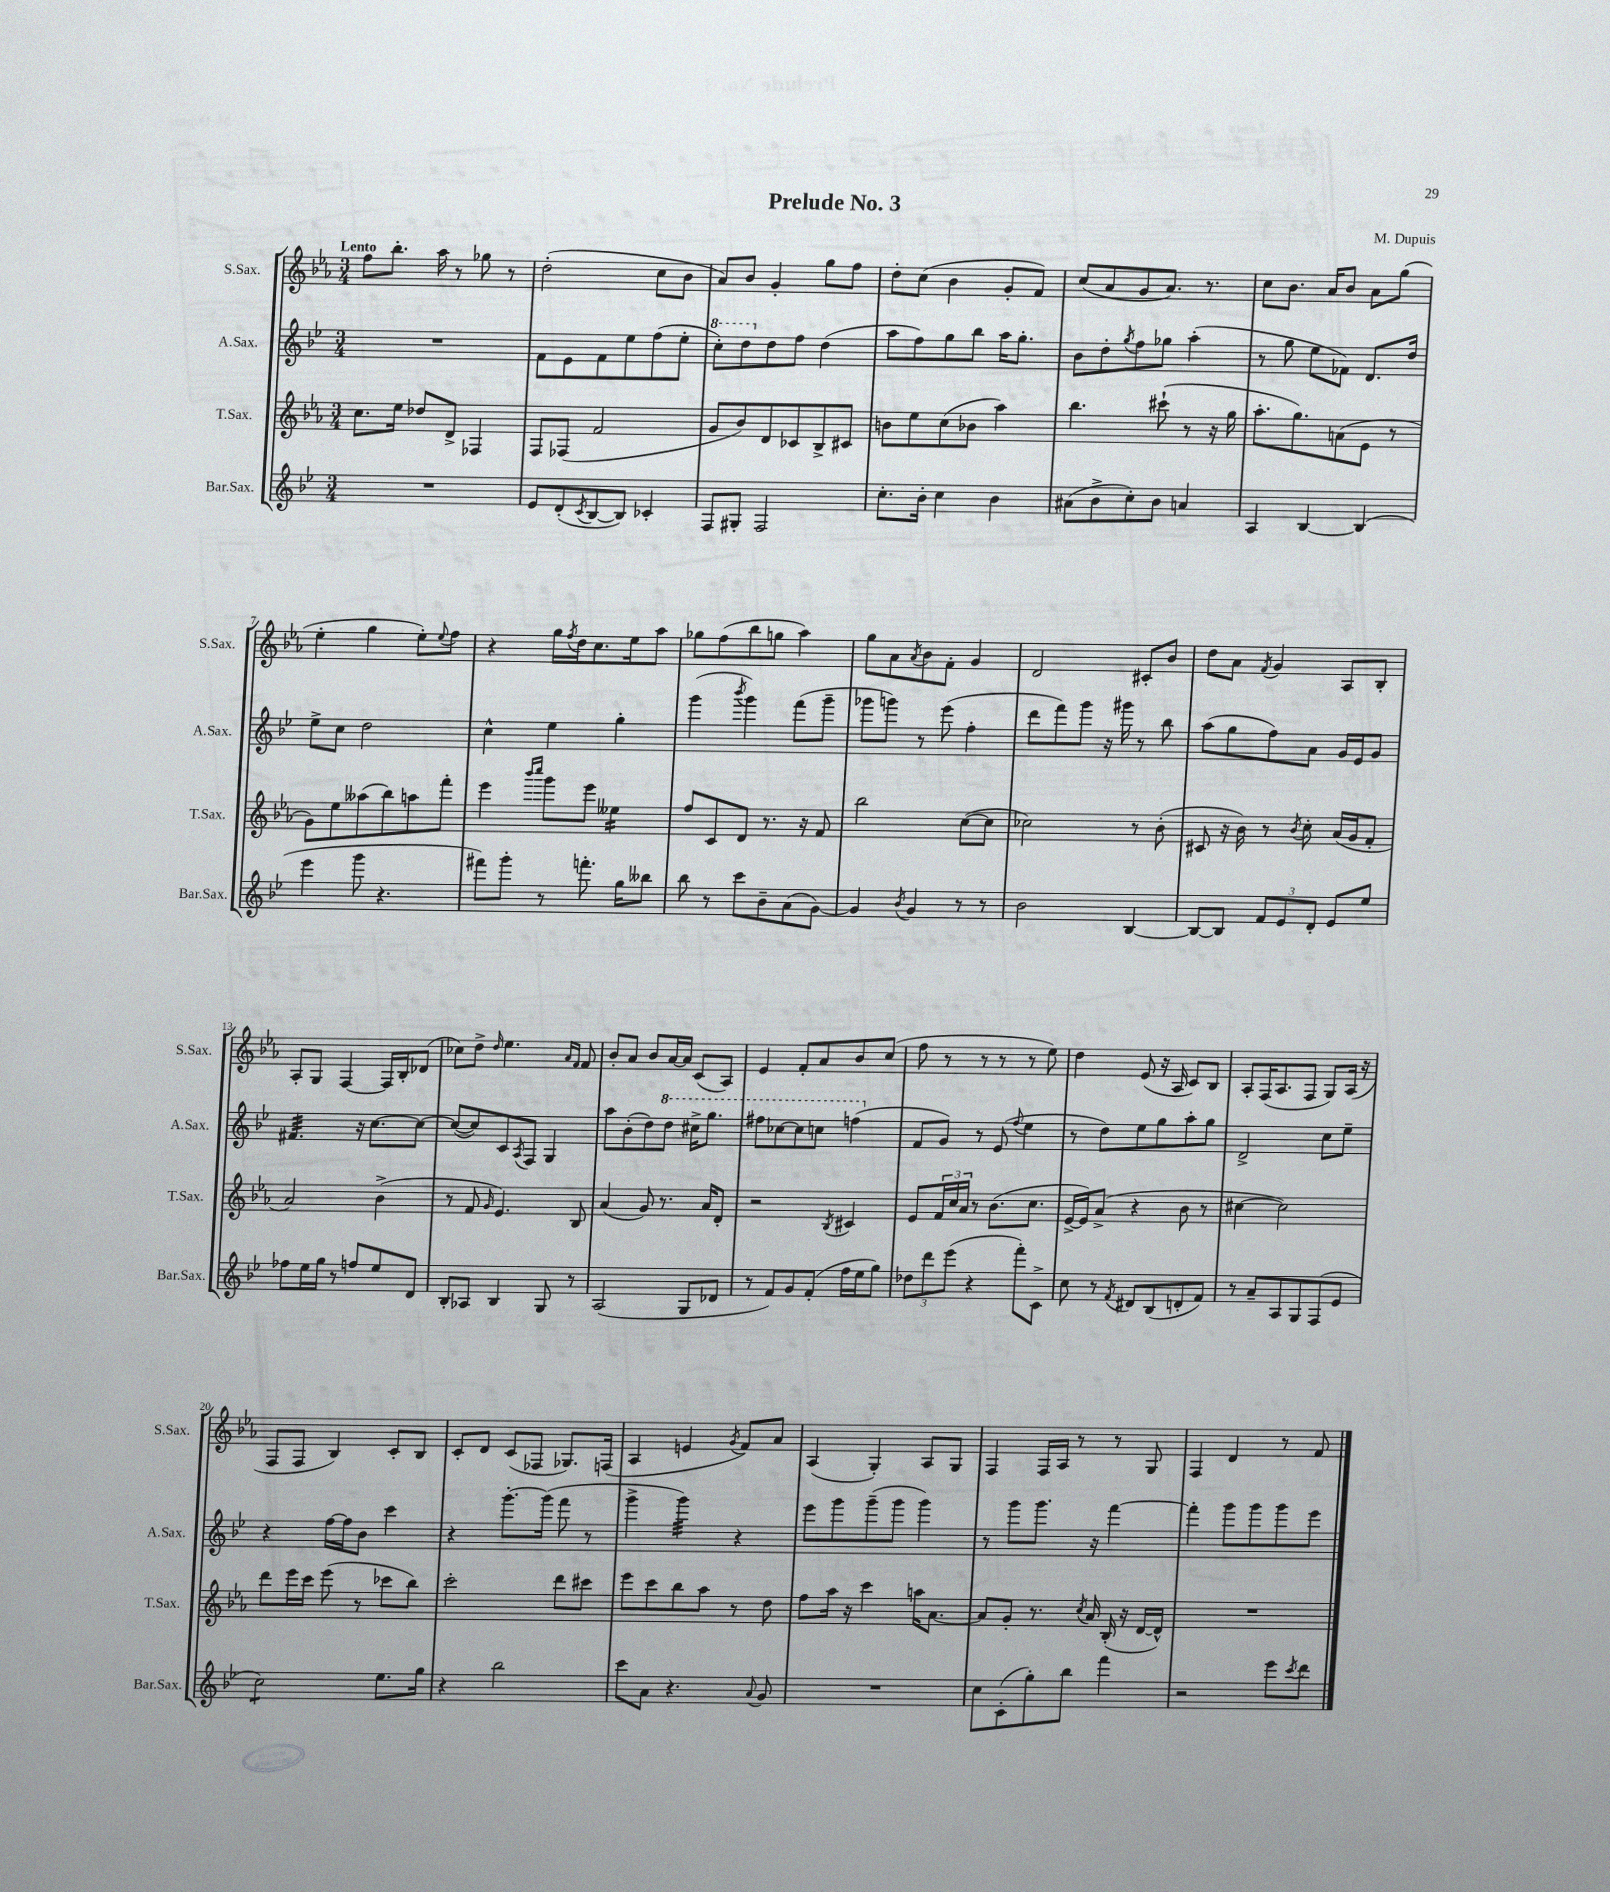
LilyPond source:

\header { title = "Prelude No. 3" composer = "M. Dupuis" }
<<
\new StaffGroup <<
\new Staff = "s0" \with { instrumentName = "S.Sax." shortInstrumentName = "S.Sax." } {
    \clef treble \key ees \major \numericTimeSignature \time 3/4 \tempo "Lento"
    f''8 bes''8.-. aes''16 r8 ges''8 r8 |
    d''2-.( c''8 bes'8 |
    aes'8) bes'8 g'4-. g''8 f''8 |
    d''8-. c''8( bes'4 g'8-. f'8) |
    c''8( aes'8 g'8 aes'8.) r8. |
    c''8 bes'8. aes'16 bes'8 aes'8 g''8( |
    ees''4-. g''4 ees''8-.) \appoggiatura { ees''8 } f''8 |
    r4 g''16 \acciaccatura { f''8 } d''16 c''8. ees''16 aes''8 |
    ges''8 f''8( bes''8 g''8 aes''4) |
    g''8 aes'8 \acciaccatura { aes'8 } bes'8 f'8-. g'4 |
    d'2 cis'8-. bes'8 |
    d''8 aes'8 \acciaccatura { f'8 } g'4 aes8 bes8-. |
    aes8-. g8 f4~ f16 bes16-. des'8( |
    ces''8) d''8-> \grace { d''16 } ees''4. \grace { aes'16 f'16 } f'8 |
    bes'8-. aes'8 bes'8 aes'16~ aes'16 c'8( aes8) |
    ees'4 f'8-. aes'8 bes'8 c''8( |
    f''8 r8 r8 r8 r8 ees''8) |
    d''4 ees'8( r16 aes16 c'8) bes8 |
    aes8-. f16( aes8. f8 g8) aes16( r16 |
    f8 f8 bes4) c'8-. bes8 |
    c'8-. d'8 c'8( fes8 ges8.) f16( |
    aes4 e'4 \acciaccatura { g'8 } f'8) aes'8 |
    aes4( g4-.) aes8 g8 |
    f4 f16 aes16 r8 r8 g8 |
    f4 d'4 r8 f'8 \bar "|." |
}
\new Staff = "s1" \with { instrumentName = "A.Sax." shortInstrumentName = "A.Sax." } {
    \clef treble \key bes \major \numericTimeSignature \time 3/4
    R2. |
    f'8 ees'8 f'8 ees''8 f''8( ees''8-. |
    \ottava #1 c'''8-.) d'''8 \ottava #0 d''8 f''8 d''4( |
    a''8 f''8) g''8 bes''8 a''16 g''8.-. |
    bes'8 d''8-. \acciaccatura { g''8 } f''8 ges''8 a''4-.( |
    r8 g''8 ees''8 fes'8) d'8. d''16 |
    ees''8-> c''8 d''2 |
    c''4-^ ees''4 g''4-. |
    g'''4( \acciaccatura { bes'''8 } g'''4) f'''8( g'''8-- |
    ges'''8 g'''8) r8 ees'''8( f''4-. |
    d'''8 f'''8) g'''8 r16 gis'''16 r8 bes''8 |
    a''8( g''8 f''8) a'8 g'16 ees'16 g'8 |
    fis'4.:32 r16 c''8.~ c''8~ |
    c''8~( c''8) c'8 \acciaccatura { a8 } f8 g4 |
    a''8 bes'8-.( d''8) \ottava #1 d'''8 cis'''16-> g'''8. |
    fis'''8 ces'''8~ ces'''8 c'''8 f'''4( \ottava #0 |
    f'8 g'8) r8 ees'8( \appoggiatura { f''8 } ees''4 |
    r8 d''8) ees''8 g''8 a''8-. g''8 |
    d'2-> c''8 ees''8-- |
    r4 f''16~ f''16 bes'8 c'''4 |
    r4 g'''8.~-. g'''16( f'''8 r8 |
    g'''4-> g'''4:32) r4 |
    ees'''8 g'''8 g'''8--( g'''8 g'''4) |
    r8 g'''8 g'''8. r16 f'''4~ |
    f'''4-. g'''8 g'''8 g'''8 ees'''8 \bar "|." |
}
\new Staff = "s2" \with { instrumentName = "T.Sax." shortInstrumentName = "T.Sax." } {
    \clef treble \key ees \major \numericTimeSignature \time 3/4
    c''8. ees''16 des''8 d'8-> fes4 |
    f8 fes8( f'2 |
    g'8 bes'8) d'8 ces'8 bes8-> cis'8 |
    b'8 ees''8 c''8( bes'8 aes''4) |
    bes''4. cis'''8-!( r8 r16 g''16 |
    aes''8.-. g''8.) a'8( ees'8 r8 |
    g'8) ees''8 aeses''8( bes''8) a''8 f'''8-. |
    ees'''4 \grace { bes'''16 c''''16 } g'''8 ees'''8 eeses''4:16 |
    f''8 c'8 d'8 r8. r16 f'8 |
    bes''2 c''8~( c''8 |
    ces''2) r8 bes'8-.( |
    cis'8 r16 bes'16) r8 \acciaccatura { bes'8 } c''8-. aes'16( g'16 f'8-. |
    aes'2) bes'4->( |
    r8 f'8 \grace { g'16 } ees'4.) bes8 |
    aes'4( g'8) r8. aes'16 d'8-. |
    r2 \acciaccatura { bes8 } cis'4 |
    ees'8 \tuplet 3/2 { f'16 c''16 aes'16 } r8 bes'8.( c''8. |
    ees'16~-> ees'16) aes'8->( r4 bes'8 r8 |
    cis''4~ cis''2) |
    d'''8 ees'''16 c'''16 ees'''8( r8 ces'''8 bes''8) |
    c'''2-. d'''8 cis'''8 |
    ees'''8 c'''8 bes''8 aes''8 r8 d''8 |
    f''8 aes''16 r16 c'''4 a''16 aes'8.~ |
    aes'8 g'8-. r8. \acciaccatura { c''8 } aes'16 bes16-.( r16 d'16~ d'16-^) |
    R2. \bar "|." |
}
\new Staff = "s3" \with { instrumentName = "Bar.Sax." shortInstrumentName = "Bar.Sax." } {
    \clef treble \key bes \major \numericTimeSignature \time 3/4
    R2. |
    ees'8 d'8-.( \acciaccatura { c'8 } bes8~ bes8) ces'4-. |
    f8 gis8-. f2 |
    c''8.-. bes'16-. c''4 bes'4 |
    ais'8( bes'8-> c''8-.) bes'8 a'4 |
    a4 bes4~ bes4( |
    ees'''4 g'''8 r4. |
    fis'''8) g'''8-. r8 f'''8.-. g''16 beses''8 |
    bes''8 r8 c'''8 bes'8-- a'8( g'8~) |
    g'4 \acciaccatura { bes'8 } g'4 r8 r8 |
    bes'2 bes4~ |
    bes8~ bes8 \tuplet 3/2 { f'8 ees'8 d'8-. } ees'8 ees''8 |
    fes''8 ees''16 g''16 r8 f''8 ees''8 d'8 |
    bes8-. aes8 bes4 g8 r8 |
    a2( g8 des'8 |
    r8 f'8) g'8 f'8-.( f''16 ees''16 g''8) |
    \tuplet 3/2 { des''8 d'''8 ees'''8( } r4 f'''8-.) c'8-> |
    c''8 r8 \acciaccatura { f'8 } dis'8 bes8( d'8-. f'8) |
    r8 a'8-- a8 g8 f8( ees'8 |
    c''2:8) ees''8. g''16 |
    r4 bes''2 |
    c'''8 a'8 r4. \appoggiatura { a'8 } g'8 |
    R2. |
    c''8 c'8-.( g''8-.) bes''8 f'''4 |
    r2 ees'''8 \acciaccatura { c'''8 } d'''8 \bar "|." |
}
>>
>>
